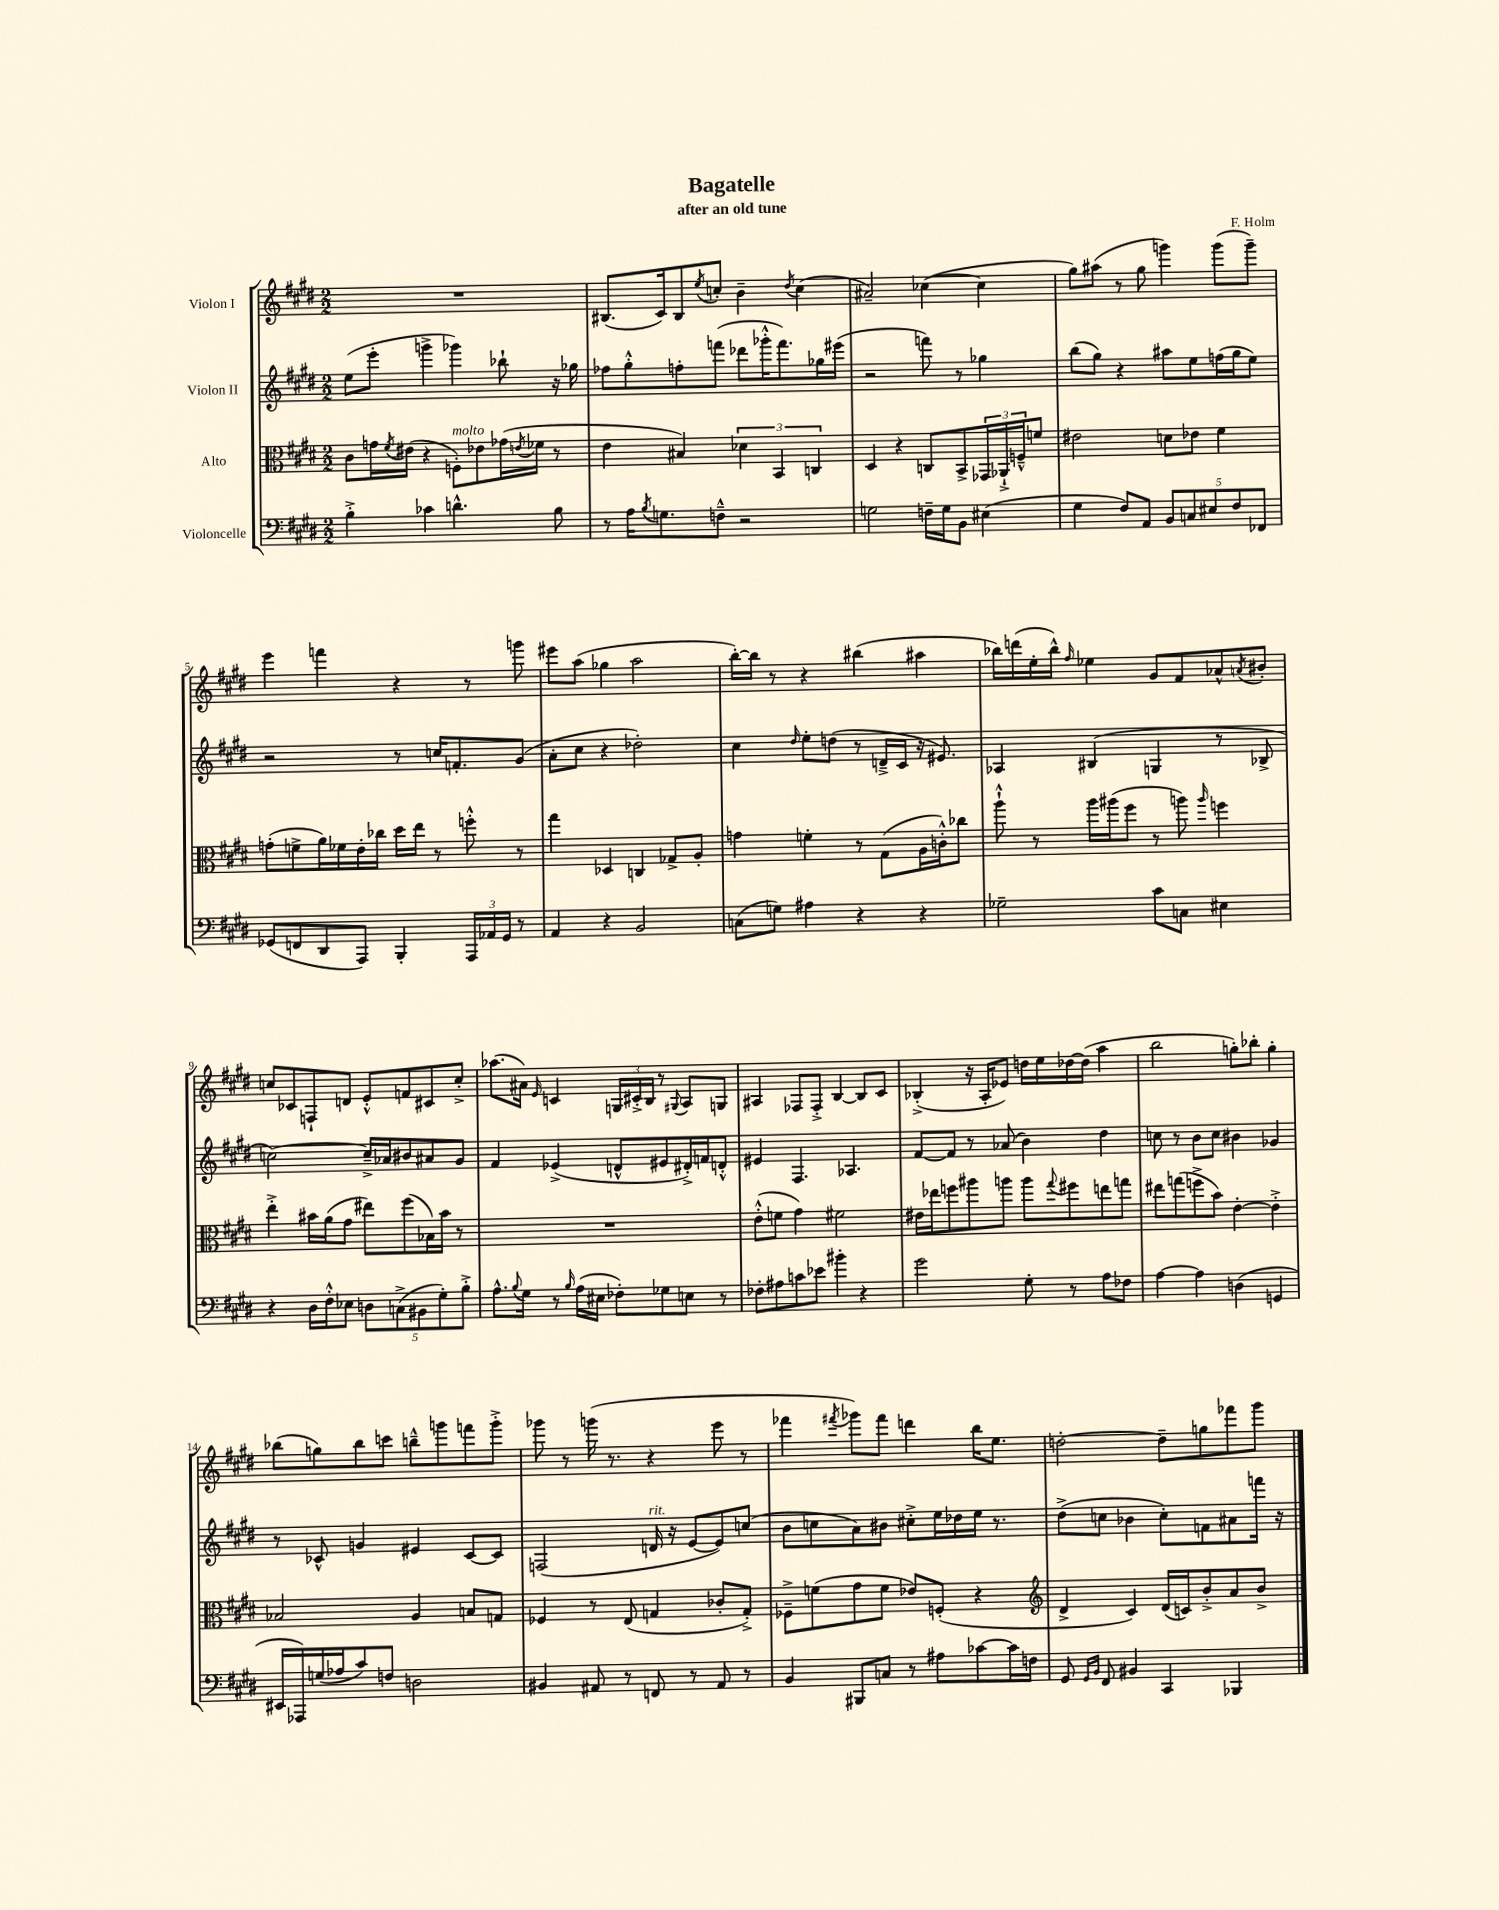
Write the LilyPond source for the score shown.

\header { title = "Bagatelle" composer = "F. Holm" subtitle = "after an old tune" }
<<
\new StaffGroup <<
\new Staff = "s0" \with { instrumentName = "Violon I" } {
    \clef treble \key e \major \numericTimeSignature \time 2/2
    R1 |
    bis8.( cis'16) bis8 \acciaccatura { e''8 } c''8-. b'4-- \acciaccatura { dis''8 } c''4( |
    ais'2--) ces''4~( ces''4 |
    gis''8) ais''8( r8 gis''8 g'''4) g'''8( g'''8--) |
    e'''4 f'''4 r4 r8 g'''8 |
    eis'''8 a''8( ges''4 a''2 |
    b''16~-.) b''16 r8 r4 bis''4( ais''4 |
    bes''16) d'''16( e''16-. bes''16-^) \grace { fis''16 } ees''4 gis'8 fis'8 aes'8-^ \acciaccatura { a'8 } bis'8-. |
    c''8 ces'8 f8-! d'8 e'8-.-^ f'8 cis'8 c''8-.-> |
    aes''8.( ais'16) \grace { e'16 } c'4 \tuplet 3/2 { g16 cis'16-.-> b16 } r8 \appoggiatura { gis8 } a8 g8 |
    ais4 fes8 fes8-.-> b4~ b8 cis'8 |
    bes4-.->( r16 a16-. ees'8) d''16 e''16 des''16~ des''16( a''4 |
    b''2 g''8-.) bes''8-. g''4-. |
    bes''8( g''8) bes''8 c'''8 b''8---^ g'''8 f'''8 g'''8-.-> |
    ges'''8 r8 g'''16( r8. r4 e'''8 r8 |
    fes'''4 \acciaccatura { fis'''8 } ges'''8) fis'''8 d'''4 b''16 e''8. |
    d''2~-. d''8-- g''8 fes'''8 gis'''8 \bar "|." |
}
\new Staff = "s1" \with { instrumentName = "Violon II" } {
    \clef treble \key e \major \numericTimeSignature \time 2/2
    e''8( e'''8-. g'''4-> ges'''4) bes''8-! r16 ges''16 |
    fes''8 gis''8-.-^ f''8-. f'''8( des'''8 ges'''16-.-^ f'''8.) ges''16 eis'''16( |
    r2 f'''8) r8 ges''4 |
    b''8( gis''8) r4 ais''8 e''8 f''16( gis''16 e''8) |
    r2 r8 c''16 f'8.-. gis'8( |
    a'8-. cis''8 r4 des''2-.) |
    cis''4 \grace { dis''16 } e''8-. d''8( r8 d'16---> cis'16 r16 eis'8.) |
    aes4 bis4( g4 r8 bes8-> |
    c''2~) c''16---> aes'16 bis'8 ais'8 gis'8 |
    fis'4 ees'4->( d'8-^ eis'8 dis'16-.->) f'16 d'8-.-^ |
    eis'4 fis4. aes4. |
    fis'8~ fis'8 r8 aes'8( b'4) dis''4 |
    c''8 r8 b'8 c''8 bis'4 ges'4 |
    r8 ces'8-^ g'4 eis'4 ces'8~ ces'8 |
    f2( d'16^\markup { \italic "rit." } r16 e'8~ e'8) c''8( |
    b'8 c''8 a'8) bis'8 cis''8-.-> e''16 des''16 e''16 r8. |
    dis''8->( c''8 bes'4 c''8-.) f'8 ais'8 f'''16 r16 \bar "|." |
}
\new Staff = "s2" \with { instrumentName = "Alto" } {
    \clef alto \key e \major \numericTimeSignature \time 2/2
    cis'8 g'16 \acciaccatura { fis'8 } eis'16( r4 f8-.^\markup { \italic "molto" }) ees'8 ges'16( \acciaccatura { e'8 } fes'16 r8 |
    e'4 bis4) \tuplet 3/2 { des'4 b,4 c4 } |
    dis4 r4 c8 b,8-> \tuplet 3/2 { ges,16 aes,16-!-> f16---^ } f'8 |
    eis'2 d'8 ees'8 fis'4 |
    g'8-.( f'8-> a'16) fes'16 e'16-. ces''16 dis''16 e''16 r8 f''8-.-^ r8 |
    gis''4 des4 c4 ges8-> a8-. |
    g'4 f'4-. r8 gis8( a16 c'16-.-^) ces''8 |
    a''8-!-^ r8 a''16 ais''16( fis''8 r8 a''8) \grace { a''16 } f''4 |
    e''4-.-> bis'16 a'16( gis'8 eis''8) fis''8( bes16) bis'16 r8 |
    R1 |
    e'8-.-^( f'8 gis'4) fis'2 |
    eis'16 ees''16 f''8 ais''8 a''8 a''8 \appoggiatura { gis''8 } fis''8 e''8 g''8 |
    eis''8 g''8( f''8-> b'8) e'4~-. e'4-.-> |
    bes2 a4 b8 g8 |
    fes4 r8 e8( g4 ces'8-. g8-.->) |
    fes8---> f'8( gis'8 f'8 ees'8) f8-.( r4 |
    \clef treble dis'4-> cis'4) dis'16( c'16) b'8-.-> a'8 b'8-> \bar "|." |
}
\new Staff = "s3" \with { instrumentName = "Violoncelle" } {
    \clef bass \key e \major \numericTimeSignature \time 2/2
    b4-.-> ces'4 d'4.-^ b8 |
    r8 a16 \acciaccatura { b8 } g8. f8---^ r2 |
    g2 f16-- g16 b,8 eis4( |
    gis4 fis8) a,8 \tuplet 5/4 { b,8 c8 eis8 fis8 fes,8 } |
    ges,8( f,8 dis,8 a,,8) b,,4-. \tuplet 3/2 { a,,16 aes,16 ges,16 } r8 |
    a,4 r4 b,2 |
    c8( g8) ais4 r4 r4 |
    ges2-- cis'8 c8 eis4 |
    r4 dis16 fis16-.-^ ees8 \tuplet 5/4 { d8 c8->( bis,8 gis8-.) b8-.-> } |
    a8.-^ \appoggiatura { b8 } gis16 r8 \grace { b16 } a16( eis16 fes8-.) ges8 e8 r8 |
    fes8-. ais8 c'8 ees'8 bis'4-. r4 |
    gis'2 gis8-. r8 a8 fes8 |
    a4~ a4 d4( g,4 |
    eis,16 aes,,16) g16( aes16 cis'8) f8 d2 |
    bis,4 ais,8 r8 f,8 r8 ais,8 r8 |
    b,4 bis,,8 c8 r8 ais8 ces'8~ ces'16 f16 |
    gis,8 \grace { gis,16 b,16 } fis,8 bis,4 cis,4 bes,,4 \bar "|." |
}
>>
>>
